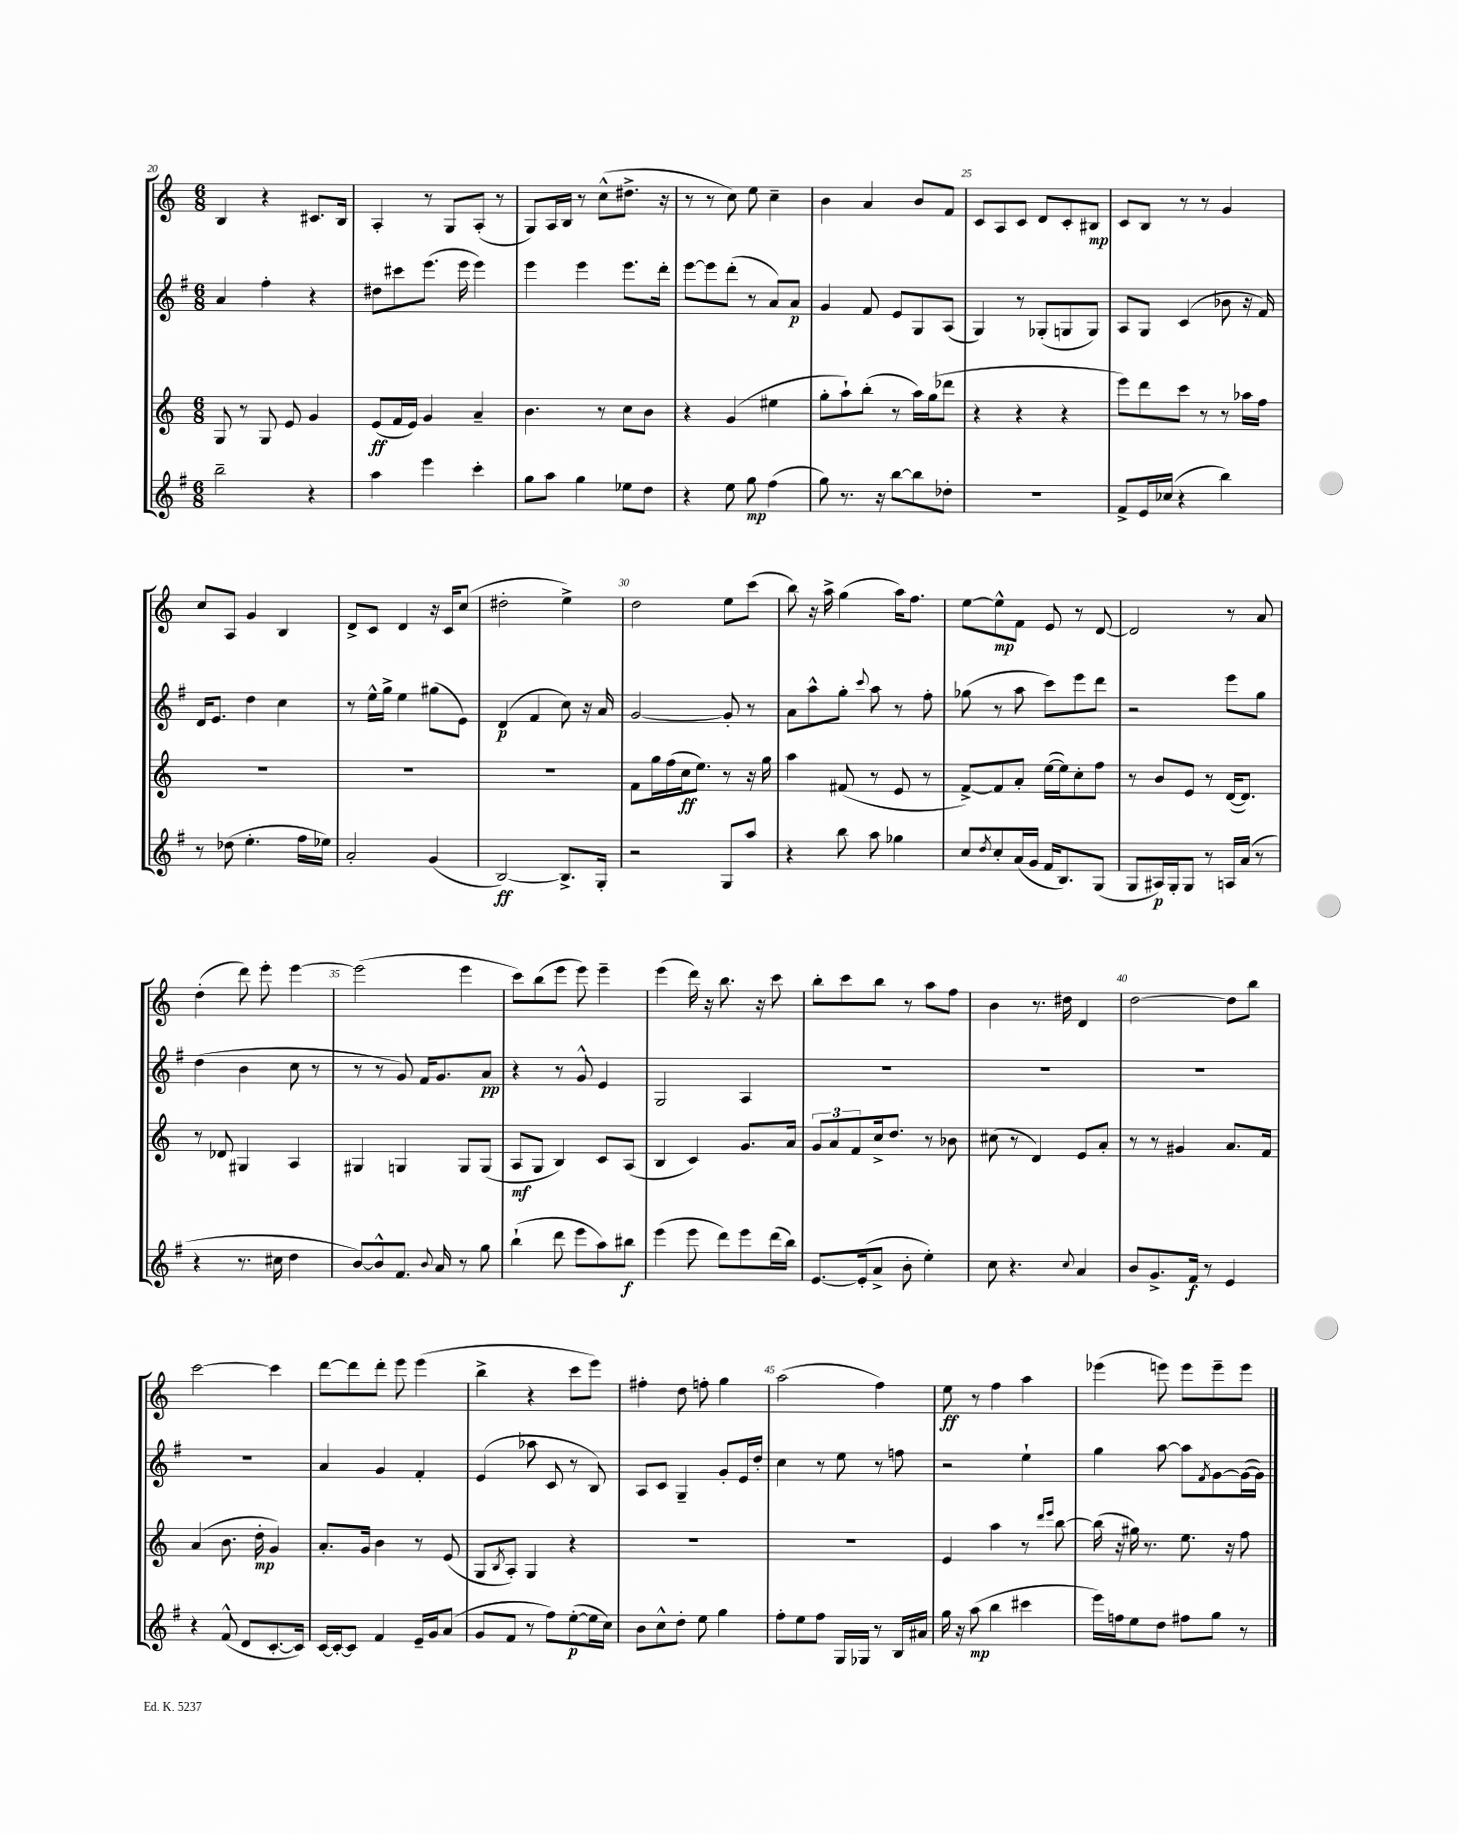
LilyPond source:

<<
\new StaffGroup <<
\new Staff = "s0" {
    \clef treble \key c \major \numericTimeSignature \time 6/8
    b4 r4 cis'8. b16 |
    a4-. r8 g8 a8-.( r8 |
    g8) a16 b16 r8 c''8-^( dis''8.-> r16 |
    r8 r8 c''8) e''8 c''4-- |
    b'4 a'4 b'8 f'8 |
    c'8 a8 c'8 d'8 c'8-. bis8\mp |
    c'8 b8 r8 r8 g'4 |
    c''8 a8 g'4 b4 |
    d'8-> c'8 d'4 r16 c'16 c''8( |
    dis''2-. e''4->) |
    d''2 e''8 c'''8( |
    b''8) r16 a''16-> g''4( a''16) f''8. |
    e''8~ e''8-^\mp f'8 e'8 r8 d'8~ |
    d'2 r8 a'8 |
    d''4-.( d'''8) e'''8-. e'''4~ |
    e'''2( e'''4 |
    c'''8) b''8( e'''8 e'''8) e'''4-- |
    e'''4( d'''16) r16 b''8. r16 c'''8 |
    b''8-. c'''8 b''8 r8 a''8 f''8 |
    b'4 r8. dis''16 d'4 |
    d''2~ d''8 b''8 |
    c'''2~ c'''4 |
    d'''8~ d'''8 d'''8-. e'''8 e'''4( |
    b''4-> r4 c'''8 e'''8) |
    fis''4-. d''8 f''8-. g''4 |
    a''2( f''4) |
    e''8\ff r8 f''4 a''4 |
    ees'''4( e'''8) e'''8 e'''8-- e'''8 \bar "|." |
}
\new Staff = "s1" {
    \clef treble \key g \major \numericTimeSignature \time 6/8
    a'4 fis''4-. r4 |
    dis''8 cis'''8 e'''8.( e'''16 e'''4) |
    e'''4 e'''4 e'''8. d'''16-. |
    e'''8~ e'''8 d'''8-.( r8 a'8) a'8\p |
    g'4 fis'8 e'8 g8 a8( |
    g4) r8 ges8-.( g8 g8) |
    a8 g8 c'4( bes'8 r16 fis'16) |
    d'16 e'8. d''4 c''4 |
    r8 e''16-^ g''16-> e''4 gis''8( e'8) |
    d'4\p( fis'4 c''8) r16 a'16 |
    g'2~ g'8-. r8 |
    a'8 a''8-^ g''8-. \appoggiatura { c'''8 } a''8 r8 fis''8-. |
    ges''8( r8 a''8 c'''8) e'''8 d'''8 |
    r2 e'''8 g''8 |
    d''4( b'4 c''8 r8 |
    r8 r8 g'8) fis'16 g'8. a'8\pp |
    r4 r8 g'8-^ e'4 |
    g2 a4 |
    R2. |
    R2. |
    R2. |
    R2. |
    a'4 g'4 fis'4-. |
    e'4( aes''8 c'8 r8 b8) |
    a8 c'8 g4-- g'8-. e'16 d''16-. |
    c''4 r8 e''8 r8 f''8 |
    r2 e''4-! |
    g''4 a''8~ a''8 \acciaccatura { fis'8 } g'8~ g'16~( g'16) \bar "|." |
}
\new Staff = "s2" {
    \clef treble \key c \major \numericTimeSignature \time 6/8
    g8 r8 g8 e'8 g'4 |
    e'8\ff( f'16 e'16) g'4 a'4-- |
    b'4. r8 c''8 b'8 |
    r4 g'4( eis''4 |
    g''8-. a''8-!) b''8-.( r8 a''16) g''16( des'''8 |
    r4 r4 r4 |
    e'''8) d'''8 c'''8 r8 r8 aes''16 f''16 |
    R2. |
    R2. |
    R2. |
    f'8 g''16 f''16( c''16\ff e''8.) r8 r16 g''16 |
    a''4 fis'8( r8 e'8 r8 |
    f'8~->) f'8 a'8-. e''16~( e''16) c''8-. f''8 |
    r8 b'8 e'8 r8 d'16~( d'8.) |
    r8 des'8 gis4 a4 |
    gis4 g4 g8 g8( |
    a8\mf g8 b4) c'8 a8( |
    b4 c'4) g'8. a'16 |
    \tuplet 3/2 { g'8 a'8 f'8 } c''16-> d''8. r8 bes'8 |
    cis''8( r8 d'4) e'8 a'8-. |
    r8 r8 gis'4 a'8. f'16 |
    a'4( b'8. d''16-.\mp g'4) |
    a'8.-. g'16 b'4 r8 e'8( |
    g8 \acciaccatura { b8 } a8-.) g4 r4 |
    R2. |
    R2. |
    e'4 a''4 r8 \grace { d'''16 e'''16 } b''8~ |
    b''16( r16 gis''16) r8. e''8. r16 f''8 \bar "|." |
}
\new Staff = "s3" {
    \clef treble \key g \major \numericTimeSignature \time 6/8
    b''2-- r4 |
    a''4 e'''4 c'''4-. |
    g''8 a''8 g''4 ees''8 d''8 |
    r4 e''8 g''8\mp fis''4( |
    g''8) r8. r16 b''8~ b''8 des''8-. |
    R2. |
    fis'8-> e'16 ces''16( r4 b''4) |
    r8 des''8( e''4.-. fis''16 ees''16) |
    a'2-. g'4( |
    b2~\ff) b8.-> g16-. |
    r2 g8 a''8 |
    r4 b''8 a''8 ges''4 |
    c''8 \acciaccatura { d''8 } c''8-. a'16( g'16 fis'16 b8.) g8( |
    g8 ais16\p) g16-. g8 r8 a16 a'16( r8 |
    r4 r8. cis''16 d''4 |
    b'8~) b'8-^ fis'8. \appoggiatura { b'8 } a'16 r8 g''8 |
    b''4-!( d'''8 e'''8 a''8) bis''8\f |
    e'''4( e'''8 d'''8) e'''8 d'''16( b''16) |
    e'8.~ e'16-.( a'8-> b'8-. e''4-.) |
    c''8 r4. \appoggiatura { c''8 } a'4 |
    b'8 g'8.-> fis'16\f r8 e'4 |
    r4 fis'8-^( d'8 c'8.~-. c'16) |
    c'16~ c'16~-. c'8 fis'4 e'16-- g'16 a'8( |
    g'8 fis'8 r8 fis''8) e''8~-.\p( e''16 c''16) |
    b'8 c''8-^ d''8-. e''8 g''4 |
    fis''8-. e''8 fis''8 g16 ges16 r8 b16 ais'16 |
    g''16 r16 a''8\mp( b''4 cis'''4 |
    e'''16) f''16 e''8 d''8 fis''8 g''8 r8 \bar "|." |
}
>>
>>
\layout { \context { \Score currentBarNumber = #20 \override BarNumber.break-visibility = ##(#f #t #t) barNumberVisibility = #(every-nth-bar-number-visible 5) } }
